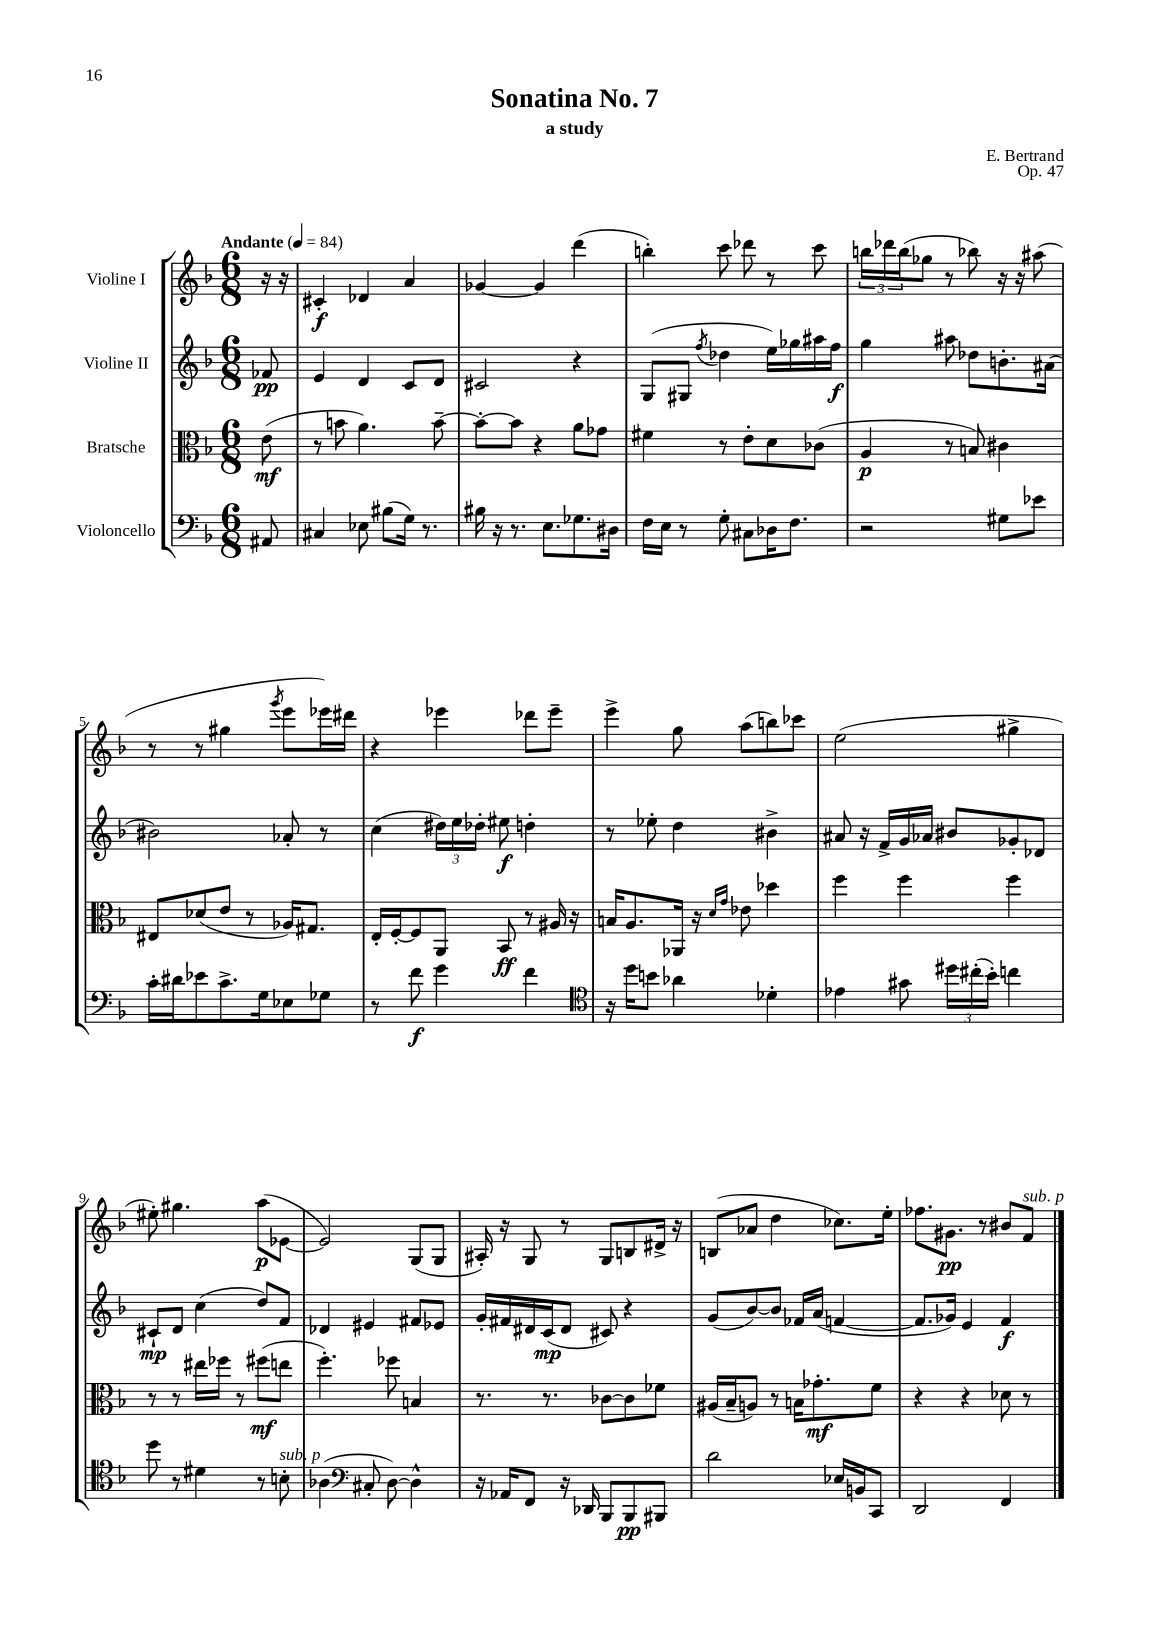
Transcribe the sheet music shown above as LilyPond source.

\header { title = "Sonatina No. 7" composer = "E. Bertrand" subtitle = "a study" opus = "Op. 47" }
<<
\new StaffGroup <<
\new Staff = "s0" \with { instrumentName = "Violine I" } {
    \clef treble \key f \major \numericTimeSignature \time 6/8 \partial 8 \tempo "Andante" 4 = 84
    r16 r16 |
    cis'4-.\f des'4 a'4 |
    ges'4~ ges'4 d'''4( |
    b''4-.) c'''8 des'''8 r8 c'''8 |
    \tuplet 3/2 { b''16 des'''16 b''16( } ges''8 r8 bes''8) r16 r16 ais''8( |
    r8 r8 gis''4 \acciaccatura { g'''8 } e'''8 ees'''16) dis'''16 |
    r4 ees'''4 des'''8 ees'''8-- |
    e'''4-> g''8 a''8( b''8) ces'''8 |
    e''2( gis''4-> |
    eis''8-.) gis''4. a''8\p( ees'8~ |
    ees'2) g8( g8 |
    ais16-.) r16 g8 r8 g8 b8 dis'16-> r16 |
    b8( aes'8 d''4 ces''8.) e''16-. |
    fes''8. gis'8.\pp r8 bis'8 f'8^\markup { \italic "sub. p" } \bar "|." |
}
\new Staff = "s1" \with { instrumentName = "Violine II" } {
    \clef treble \key f \major \numericTimeSignature \time 6/8 \partial 8
    fes'8\pp |
    e'4 d'4 c'8 d'8 |
    cis'2 r4 |
    g8( gis8 \acciaccatura { f''8 } des''4 e''16) ges''16 ais''16 f''16\f |
    g''4 ais''8 des''8 b'8.-. ais'16( |
    bis'2) aes'8-. r8 |
    c''4( \tuplet 3/2 { dis''16) e''16 des''16-. } eis''8\f d''4-. |
    r8 ees''8-. d''4 bis'4-> |
    ais'8 r16 f'16-> g'16 aes'16 bis'8 ges'8-. des'8 |
    cis'8-!\mp d'8 c''4( d''8) f'8 |
    des'4 eis'4 fis'8 ees'8 |
    g'16-. fis'16 dis'16 c'16\mp( dis'8 cis'8) r4 |
    g'8( bes'8~) bes'8 fes'16 a'16( f'4~ |
    f'8. ges'16) e'4 f'4\f \bar "|." |
}
\new Staff = "s2" \with { instrumentName = "Bratsche" } {
    \clef alto \key f \major \numericTimeSignature \time 6/8 \partial 8
    e'8\mf( |
    r8 b'8 a'4.) b'8~-- |
    b'8~-. b'8 r4 a'8 ges'8 |
    fis'4 r8 e'8-. d'8 ces'8( |
    a4\p r8 b8) cis'4 |
    eis8 des'8( e'8 r8 aes16) gis8. |
    e16-. f16~-. f8 a,8 bes,8\ff r8 ais16 r16 |
    b16 a8. aes,16 r16 \grace { d'16 g'16 } ees'8 des''4 |
    f''4 f''4 f''4 |
    r8 r8 eis''16 fes''16 r8 fis''8\mf( e''8 |
    f''4.-.) fes''8 b4 |
    r8. r8. ces'8~ ces'8 fes'8 |
    ais16( bes16-- a8) r8 b16 ges'8.-.\mf f'8 |
    r4 r4 des'8 r8 \bar "|." |
}
\new Staff = "s3" \with { instrumentName = "Violoncello" } {
    \clef bass \key f \major \numericTimeSignature \time 6/8 \partial 8
    ais,8 |
    cis4 ees8 bis8( g16) r8. |
    bis16 r16 r8. e8. ges8. dis16 |
    f16 e16 r8 g8-. cis8 des16 f8. |
    r2 gis8 ees'8 |
    c'16-. dis'16 ees'8 c'8.-> g16 ees8 ges8 |
    r8 f'8\f g'4 f'4 |
    \clef tenor r16 d''16 b'8 aes'4 des'4-. |
    ees'4 gis'8 \tuplet 3/2 { dis''16 cis''16-.( bes'16-.) } c''4 |
    d''8 r8 dis'4 r8 b8-.^\markup { \italic "sub. p" } |
    aes4( \clef bass cis8-. d8~) d4-^ |
    r16 aes,16 f,8 r16 des,16 bes,,8 bes,,8\pp bis,,8 |
    d'2 ees16 b,16 c,8 |
    d,2 f,4 \bar "|." |
}
>>
>>
